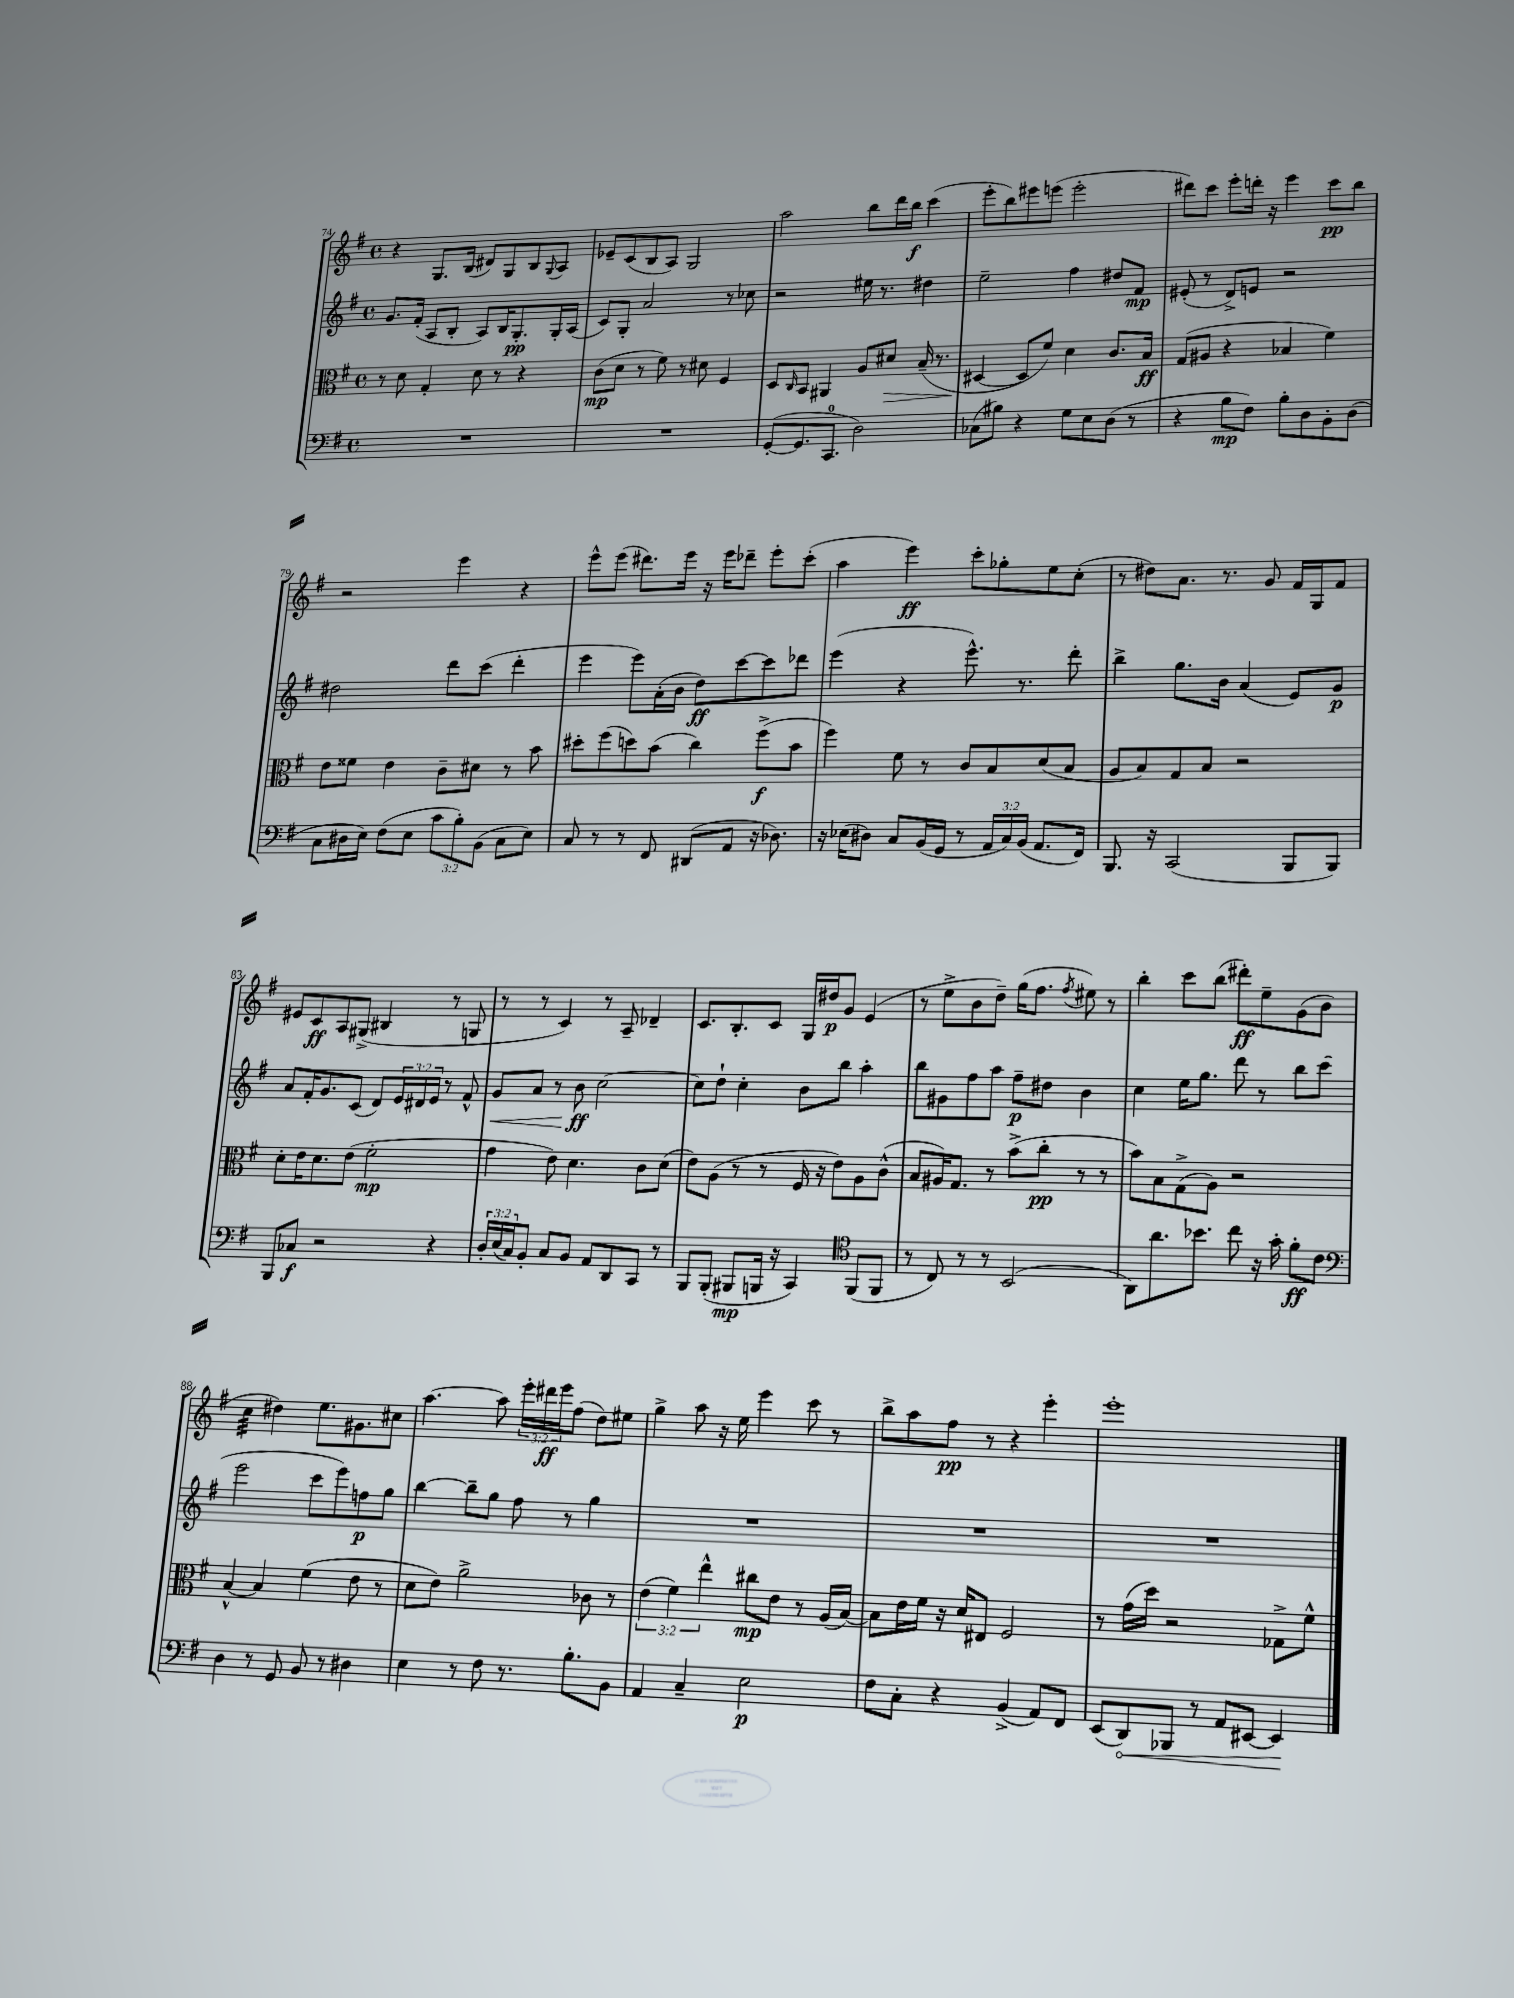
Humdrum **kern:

**kern	**kern	**kern	**kern
*staff4	*staff3	*staff2	*staff1
*clefF4	*clefC3	*clefG2	*clefG2
*k[f#]	*k[f#]	*k[f#]	*k[f#]
*M4/4	*M4/4	*M4/4	*M4/4
*met(c)	*met(c)	*met(c)	*met(c)
1r	8r	8.g	4r
.	8d	.	.
.	.	(16f#'	.
.	4G'	8A	8.G
.	.	8B'	.
.	.	.	(16B
.	8d	8A)	8d#)
.	8r	16B	8G
.	.	8.G'	.
.	4r	.	8B
.	.	.	8qqG
.	.	16G'	8A
.	.	(16A	.
=	=	=	=
1r	(8c	8c)	8e-~
.	8d	8G'	(8c
.	8r	2a	8B
.	8f#)	.	8A)
.	8r	.	2G
.	8d#	.	.
.	4F#	8r	.
.	.	8cc-	.
=	=	=	=
([8GG'	8D	2r	2aa
.	16qqC	.	.
8.GG]	8BB	.	.
.	4AA#	.	.
8.CC	.	.	.
2D)	8A	16ee#	8bb
.	.	8.r	.
.	8d#	.	16ddd
.	.	.	16bb
.	(16B~	4dd#	(4ccc
.	8.r	.	.
=	=	=	=
(8C-	[4D#	2ee~	8eee'
8B#)	.	.	8bb)
4r	8D#]	.	8eee#
.	8f#)	.	(8eee
8G	4d	4ff#	2eee'
8E	.	.	.
(8D	8.c	8dd#	.
8r	.	8f#	.
.	16B	.	.
=	=	=	=
4r	(8G	(8e#'	8ddd#)
.	8A#	8r	8ccc
8B	4r	8d^)	8eee'
8F#)	.	8e	16ddd'
.	.	.	16r
8B'	4B-	2r	4eee
8D	.	.	.
8BB'	4f#)	.	8ccc
(8D	.	.	8bb
=	=	=	=
8C	8e	2dd#	2r
16D#	8f##	.	.
16E)	.	.	.
(8F#	4e	.	.
8E	.	.	.
12c	8c~	8ddd	4eee
12B')	.	.	.
.	8d#	(8ccc	.
(12BB	.	.	.
8C	8r	4ddd'	4r
8E)	8b	.	.
=	=	=	=
8C	8dd#'	4eee	8eee^^
8r	(8ff#	.	(8eee
8r	8dd)	8eee)	8.ddd#)
8FF#	(8b	(16a'	.
.	.	16b	16eee
(8DD#	4cc)	8dd)	16r
.	.	.	16eee
8AA	.	[8ccc	8ddd-~
16r	(8ff#^	8ccc]	8eee'
8.D-)	.	.	.
.	8b	8ddd-	(8ccc'
=	=	=	=
16r	4ff#)	(4eee	4aa
(16E-	.	.	.
8D#)	.	.	.
8C	8f#	4r	4eee)
(16BB	8r	.	.
16GG	.	.	.
8r	8c	8.eee^^)	8ccc'
24AA	8B	.	8gg-'
24C)	.	.	.
.	.	8.r	.
(24BB	.	.	.
8.AA	(8d	.	8ee
.	8B	8ddd'	(8cc'
16FF#)	.	.	.
=	=	=	=
8.BBB	8A	4bb^	8r
.	8B)	.	8dd#)
16r	.	.	.
(2CC	8G	8.gg	8.a
.	8B	.	.
.	.	16b	8.r
.	2r	(4a	.
.	.	.	8g
8BBB	.	8e)	16f#
.	.	.	16G
8BBB)	.	8g	8f#
=	=	=	=
8BBB	8d'	8a	8e#
8C-	16e	16f#'	8c
.	8.d	8.g	.
2r	.	.	8A
.	(8e	(8c	(8G#^
.	2f#'	8d)	4B#
.	.	24e	.
.	.	24d#	.
.	.	24e	.
4r	.	8r	8r
.	.	8f#^^	8G
=	=	=	=
24D'	4g	8g	8r
(24E	.	.	.
24C)	.	.	.
8BB'	.	8a	8r
8C	8e)	8r	4c)
8BB	4.d	8b	.
8AA	.	[2cc	8r
8DD	.	.	8A~
8CC	8c	.	4d-~
8r	(8d	.	.
=	=	=	=
8BBB	8e)	8cc]	8.c
(8BBB'	(8A	8dd`	.
.	.	.	8.B'
8BBB#	8r	4cc'	.
16BBB	8r	.	8c
16r	.	.	.
4CC)	16F#	8b	16G
.	16r	.	16dd#
.	8e)	8bb	8g
*clefC4	*	*	*
(8FF#	8A	4aa'	(4e
8FF#	(8c^^	.	.
=	=	=	=
8r	8B	8bb	8r
8C)	16A#)	8g#	8ee^
.	8.G	.	.
8r	.	8ff#	8b
8r	8r	8aa	8dd~)
(2BB	(8b^	8ff#~	(16gg
.	.	.	8.ff#
.	8cc'	8dd#	.
.	.	.	8qff#
.	8r	4b	8ee#)
.	8r	.	8r
=	=	=	=
8AA)	8b)	4cc	4bb'
8.a	8B	.	.
.	(8G^	16ee	8ccc
8.b-	.	8.gg	.
.	8A)	.	(8bb
8cc	2r	8ddd	8ddd#')
16r	.	8r	8ee~
16g'	.	.	.
8f#'	.	8bb	(8g
8c	.	(8ccc	8b
=	=	=	=
*clefF4	*	*	*
4D	[4B^^	2eee	4cc
8r	4B]	.	4dd#)
8GG	.	.	.
8BB	(4f#	8ccc	8.ee
8r	.	8eee)	.
.	.	.	8.g#
4D#	8e	8ff	.
.	8r	8gg	8cc#
=	=	=	=
4E	8d	[4bb	[4.aa
.	8e)	.	.
8r	2a^	8bb~]	.
8F#	.	8gg	8aa]
8.r	.	8ff#	24eee'
.	.	.	24ddd#
.	.	.	24eee
.	.	8r	(8ff#
8.B'	.	.	.
.	8c-	4gg	8dd)
8BB	8r	.	8ee#
=	=	=	=
4AA	(6e	1r	4gg^
.	6f#)	.	.
4C~	.	.	8aa
.	6ee^^	.	.
.	.	.	16r
.	.	.	16ee
2E	8cc#	.	4eee
.	8e	.	.
.	8r	.	8ccc
.	(16A	.	8r
.	[16B)	.	.
=	=	=	=
8F#	8B]	1r	8bb^
8C'	16e	.	8aa
.	16f#	.	.
4r	16r	.	8ff#
.	16d	.	.
.	8E#	.	8r
(4BB^	2F#	.	4r
8AA)	.	.	4eee'
8FF#	.	.	.
=	=	=	=
(8EE	8r	1r	1eee'
8DD)	(16g	.	.
.	16dd)	.	.
8BBB-	2r	.	.
8r	.	.	.
8AA	.	.	.
[8EE#	.	.	.
4EE#]	8G-^	.	.
.	8f#^^	.	.
==	==	==	==
*-	*-	*-	*-
